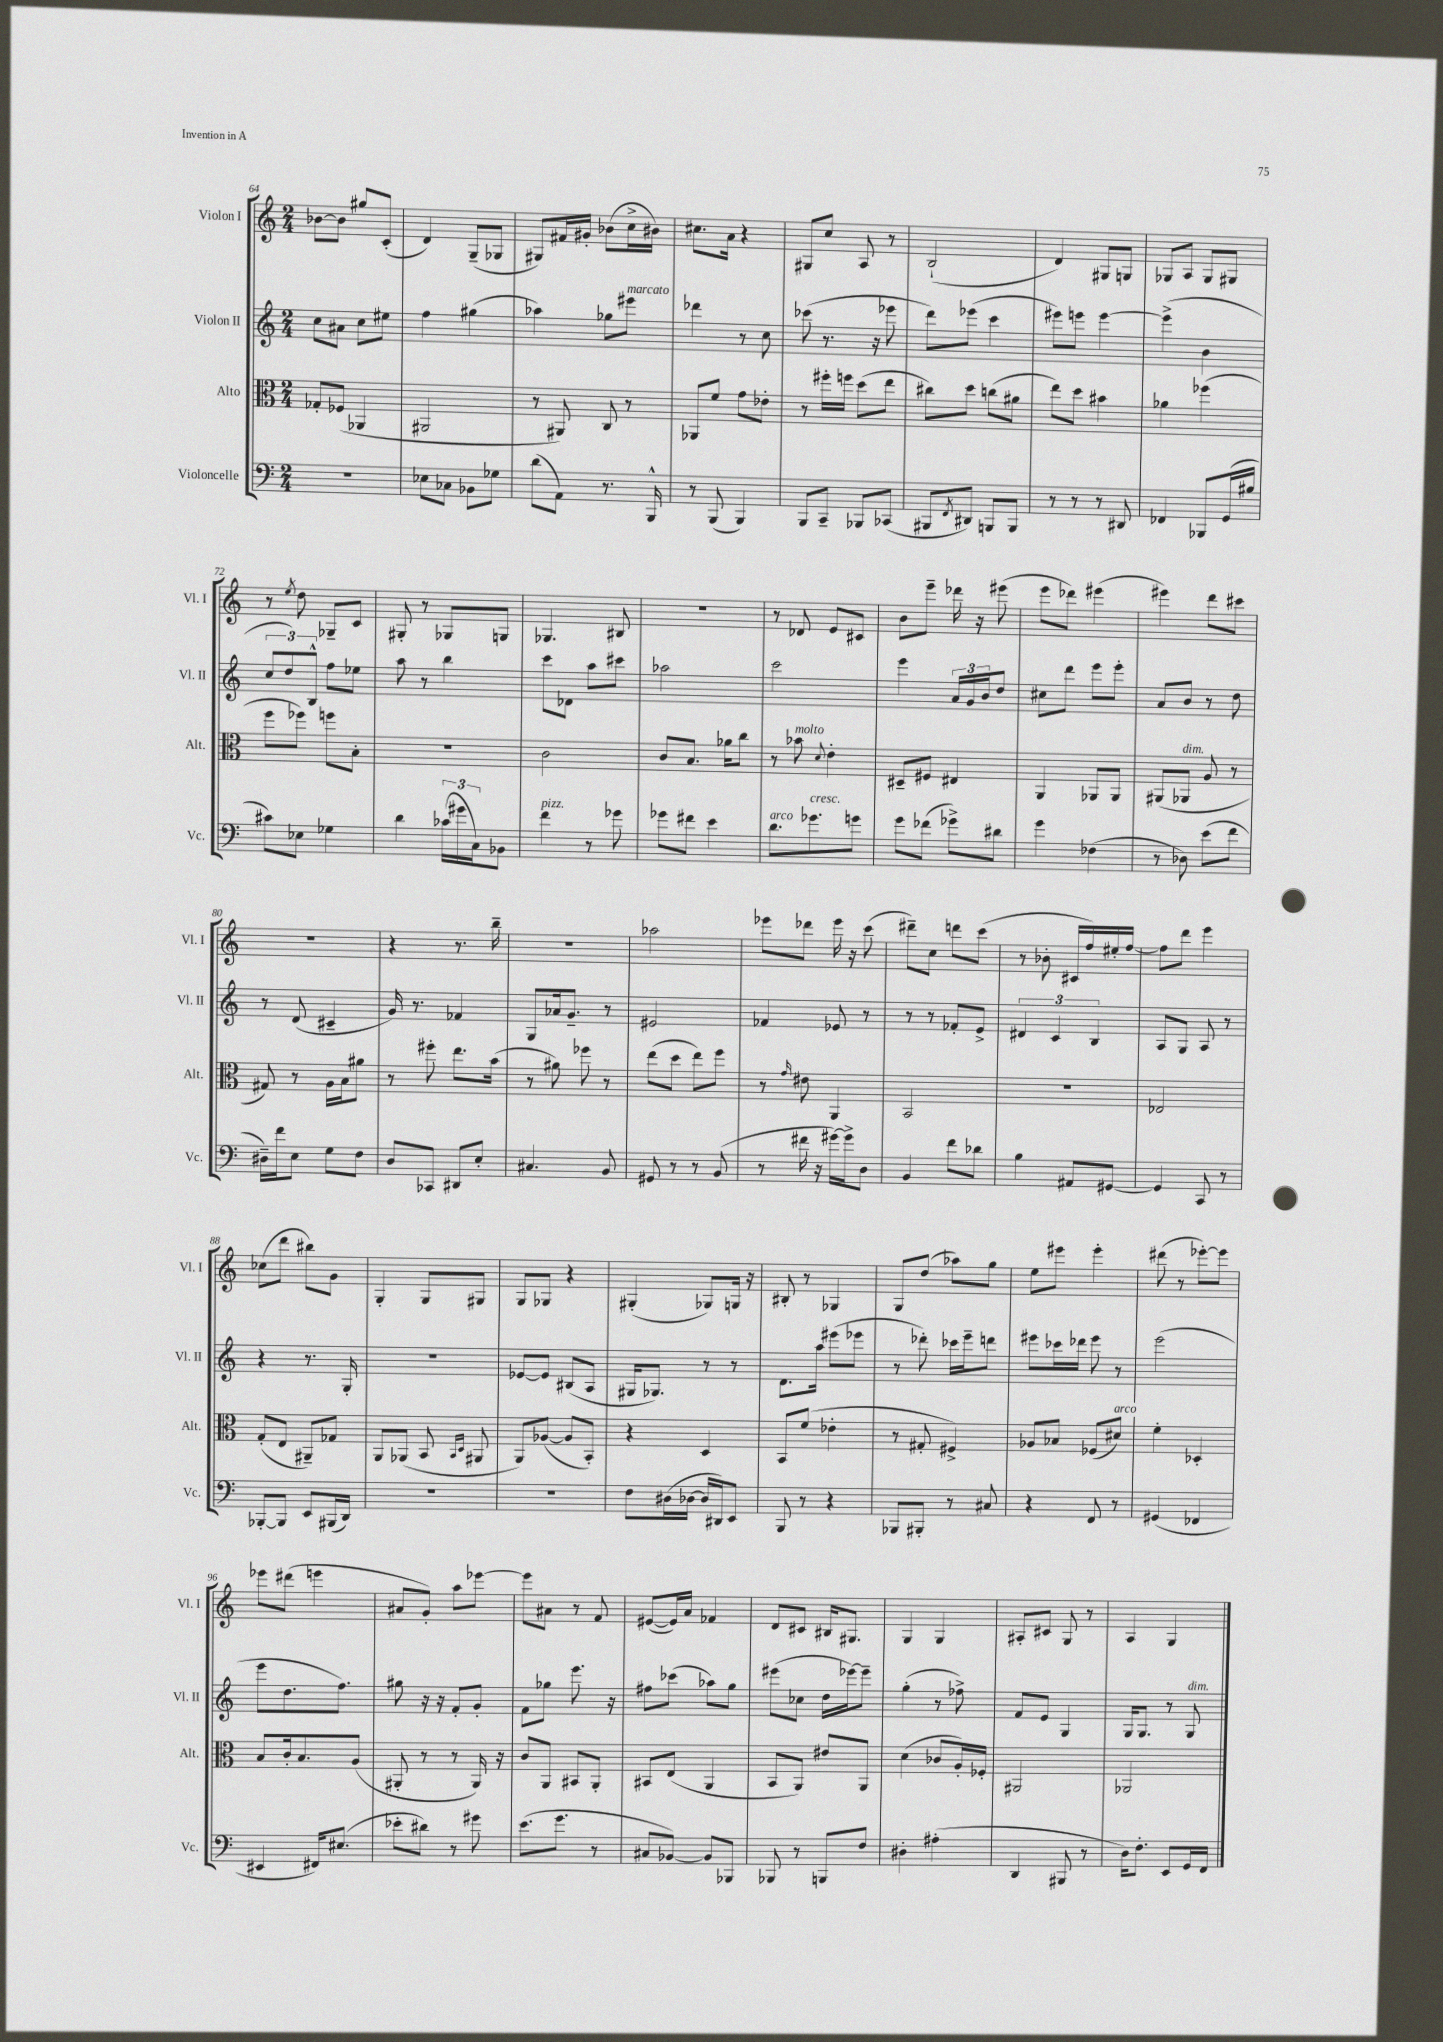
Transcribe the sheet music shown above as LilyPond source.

<<
\new StaffGroup <<
\new Staff = "s0" \with { instrumentName = "Violon I" shortInstrumentName = "Vl. I" } {
    \clef treble \key c \major \numericTimeSignature \time 2/4
    bes'8~ bes'8 gis''8 c'8-.( |
    d'4) g8--( ges8 |
    gis8) fis'16 gis'16-. bes'8( c''16-> bis'16) |
    cis''8. a'16 r4 |
    gis8 c''8 a8 r8 |
    b2-!( |
    d'4) gis8 g8 |
    ges8 a8 ges8 gis8 |
    r8 \acciaccatura { e''8 } d''8 ges8-- c'8 |
    gis8-. r8 ges8 g8 |
    ges4. bis8 |
    R2 |
    r8 des'8 e'8 cis'8 |
    b'8 e'''8-- des'''16 r16 eis'''8( |
    e'''8 des'''8) eis'''4( |
    eis'''4) d'''8 cis'''8 |
    r2 |
    r4 r8. b''16-- |
    r2 |
    aes''2 |
    ees'''8 des'''8 ees'''16 r16 c'''8( |
    dis'''8--) c''8 d'''8 c'''8( |
    r8 bes'8-. cis'16 f''16) eis''16-. f''16~ |
    f''8 d'''8 e'''4 |
    ces''8( d'''8 bis''8) g'8 |
    g4-. g8 gis8 |
    g8 ges8 r4 |
    gis4-.( ges8) g16 r16 |
    bis8-. r8 ges4 |
    g8 d''8( aes''8) g''8 |
    e''8 eis'''8 eis'''4-. |
    dis'''8( r8 ees'''8~-.) ees'''8 |
    ees'''8 dis'''8( e'''4 |
    ais'8 g'8-.) a''8 ees'''8~ |
    ees'''8 ais'8 r8 f'8 |
    eis'8~( eis'16) a'16 fes'4 |
    d'8 cis'8 bis16 gis8. |
    g4 g4 |
    ais8-. cis'8 g8 r8 |
    a4 g4 \bar "|." |
}
\new Staff = "s1" \with { instrumentName = "Violon II" shortInstrumentName = "Vl. II" } {
    \clef treble \key c \major \numericTimeSignature \time 2/4
    c''8 ais'8 c''8 eis''8 |
    f''4 gis''4( |
    aes''4) ges''8 eis'''8^\markup { \italic "marcato" } |
    des'''4 r8 c''8 |
    ces'''8( r8. r16 ees'''8 |
    d'''8) ees'''8( c'''4 |
    eis'''8) e'''8 e'''4~ |
    e'''4->( b'4 |
    \tuplet 3/2 { c''8 d''8) b8-^ } f''8 ees''8 |
    a''8 r8 b''4 |
    c'''8 des'8 a''8 cis'''8 |
    aes''2 |
    c'''2 |
    e'''4 \tuplet 3/2 { a'16 g'16 b'16 } d''8 |
    cis''8 d'''8 e'''8 e'''8-. |
    a'8 b'8 r8 d''8 |
    r8 d'8( cis'4-- |
    g'16) r8. fes'4 |
    g8 aes'16 g'8.-- r8 |
    eis'2 |
    fes'4 ees'8 r8 |
    r8 r8 fes'8-. e'8-> |
    \tuplet 3/2 { dis'4 c'4 b4 } |
    a8 g8 a8 r8 |
    r4 r8. g16-. |
    R2 |
    ees'8~ ees'8 bis8( a8 |
    gis16 ges8.) r8 r8 |
    d'8. a''16 eis'''8( ees'''8 |
    r8 des'''8-.) ces'''16 e'''16-- d'''8 |
    eis'''8 ces'''16 des'''16 eis'''8 r8 |
    e'''2( |
    e'''8 d''8. f''8.) |
    gis''8 r16 r16 f'8-. g'8-. |
    f'8 ges''8 e'''8. r16 |
    fis''8 ces'''8( aes''8) g''8 |
    eis'''8( ces''8 d''16 ees'''16~) ees'''8-- |
    g''4-.( r8 fes''8->) |
    f'8 e'8 g4 |
    g16 g8. r8 g8^\markup { \italic "dim." } \bar "|." |
}
\new Staff = "s2" \with { instrumentName = "Alto" shortInstrumentName = "Alt." } {
    \clef alto \key c \major \numericTimeSignature \time 2/4
    ges8-. fes8( aes,4 |
    ais,2 |
    r8 ais,8) c8 r8 |
    aes,8 f'8 g'8 ees'8-. |
    r8 fis''16-. f''16 d''8( e''8 |
    cis''8) d''8 c''8( ais'8 |
    e''8) d''8 bis'4 |
    aes'4 fes''4( |
    f''8 fes''8) f''8 b8-. |
    r2 |
    c'2 |
    c'8 b8. aes'16 c''8 |
    r8 bes'8^\markup { \italic "molto" } \appoggiatura { d'8 } e'4-. |
    dis8-- fis8 eis4 |
    a,4 aes,8 aes,8 |
    ais,8( aes,8^\markup { \italic "dim." } a8 r8 |
    gis8) r8 a16 b16 ais'8 |
    r8 fis''8-. e''8. b'16( |
    r8 ais'8) fes''8 r8 |
    e''8( d''8 e''8) f''8 |
    r8 \grace { g'16 } eis'8 a,4 |
    b,2 |
    R2 |
    ees2 |
    g8-.( e8 ais,8--) ges8 |
    a,8 aes,8( b,8 \grace { b,16 d16 } ais,8 |
    a,8) aes8~( aes8 b,8-.) |
    r4 d4 |
    b,8 f'8( ees'4-. |
    r8 gis8-. fis4->) |
    aes8 bes8 fes8( dis'8^\markup { \italic "arco" }) |
    f'4-. des4-. |
    b8 c'16-. b8. a8( |
    ais,8-. r8 r8 ais,16) r16 |
    c'8 a,8 bis,8 a,8-. |
    bis,8 e8( a,4 |
    b,8 a,8) eis'8 a,8 |
    d'4( ces'8 a16-.) fes16-. |
    ais,2 |
    aes,2 \bar "|." |
}
\new Staff = "s3" \with { instrumentName = "Violoncelle" shortInstrumentName = "Vc." } {
    \clef bass \key c \major \numericTimeSignature \time 2/4
    R2 |
    ees8 ces8 bes,8 ges8 |
    d'8( a,8) r8. b,,16-^ |
    r8 b,,8( b,,4) |
    b,,8 c,8-- bes,,8 ces,8( |
    bis,,8 \acciaccatura { f,8 } dis,8) b,,8 b,,8 |
    r8 r8 r8 dis,8 |
    fes,4 bes,,8 g,16( bis16 |
    cis'8) ees8 ges4 |
    d'4 \tuplet 3/2 { ces'16( gis'16 c16) } bes,8 |
    f'4^\markup { \italic "pizz." } r8 ges'8 |
    ges'8 fis'8 e'4 |
    d'8.^\markup { \italic "arco" } ges'8.^\markup { \italic "cresc." } g'8 |
    g'8 fes'8( ges'8->) dis'8 |
    g'4 fes4( |
    r8 des8) e'8( f'8 |
    dis16--) f'16 e8 g8 f8 |
    d8 ces,8 dis,8 e8-. |
    cis4. b,8 |
    gis,8 r8 r8 b,8( |
    r8 fis'16 r16 gis'16~) gis'16-> d8 |
    b,4 f'8 des'8 |
    b4 ais,8 gis,8~ |
    gis,4 c,8 r8 |
    bes,,8~-. bes,,8 e,8 bis,,16( d,16) |
    R2 |
    r2 |
    f8 dis16( des16~ des16 dis,16) e,8 |
    b,,8 r8 r4 |
    bes,,8 bis,,8-. r8 cis8 |
    r4 f,8 r8 |
    gis,4( fes,4 |
    eis,4 fis,16) eis8.( |
    ees'8-. dis'8) r8 gis'8 |
    e'8.( g'8. r8 |
    cis8 bes,8~) bes,8 bes,,8 |
    bes,,8 r8 b,,8 f8 |
    dis4-. ais4-.( |
    d,4 bis,,8 r8 |
    d16) f8.-. e,8 g,16 f,16 \bar "|." |
}
>>
>>
\layout { \context { \Score currentBarNumber = #64 } }
